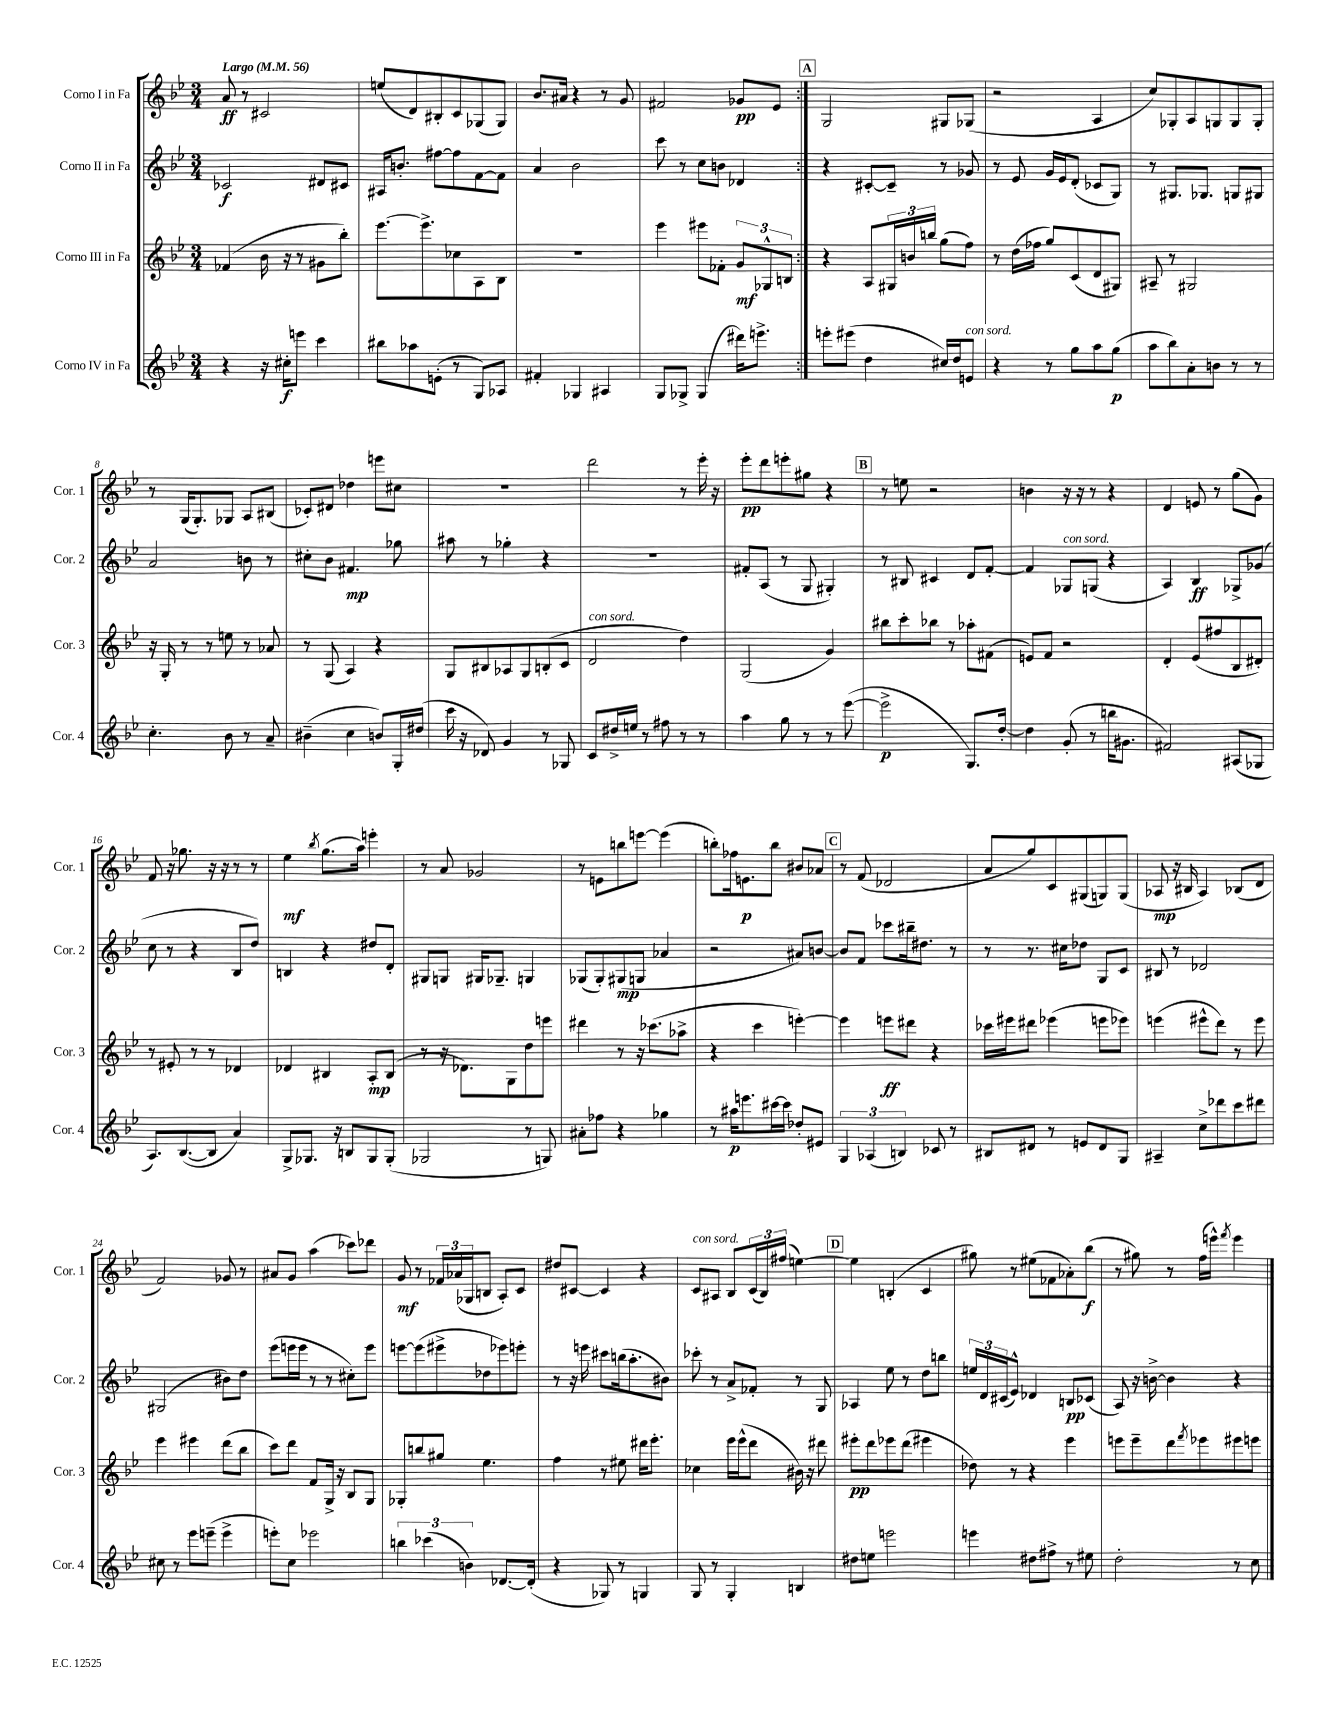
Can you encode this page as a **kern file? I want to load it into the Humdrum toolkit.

**kern	**kern	**kern	**kern
*staff4	*staff3	*staff2	*staff1
*clefG2	*clefG2	*clefG2	*clefG2
*k[b-e-]	*k[b-e-]	*k[b-e-]	*k[b-e-]
*M3/4	*M3/4	*M3/4	*M3/4
*MM56	*MM56	*MM56	*MM56
4r	(4f-/	2c-/	8a/
.	.	.	8r
16r	16b-\	.	2c#/
16cc#'\LK	16r	.	.
8eee\J	8r	.	.
4ccc\	8g#\L	8d#/L	.
.	8bb-'\J)	8c#/J	.
=	=	=	=
8bb#\L	[8.eee-\L	16A#/LK	(8ee/L
.	.	8.b'/J	.
8aa-\	.	.	8d/)
.	8.eee-^\]	.	.
(8e'\J	.	[8ff#\L	8B#'/
8r	8cc-\	8ff#\]	8c/
8G/L)	8A\	[8f\	(8G-/
8A-/J	8B-\J	8f\]J	8G-/J)
=	=	=	=
4f#'/	2.r	4a/	8.b-/L
.	.	.	16a#/Jk
4G-/	.	2b-\	4r
4A#/	.	.	8r
.	.	.	8g/
=	=	=	=
8G/L	4eee-\	8ccc\	2f#/
8G-^/J	.	8r	.
(4G-/	8eee#\L	8cc\L	.
.	8f-'\J	8b\J	.
16ddd#\LK)	12g/L	4d-/	8g-/L
8.eee^\J	.	.	.
.	12G-^^/	.	.
.	.	.	8e-/J
.	12B/J	.	.
=:|!	=:|!	=:|!	=:|!
8eee'\L	4r	4r	2G/
(8eee#\J	.	.	.
4dd\	8A/L	[8c#'/L	.
.	24G#/L	8c#~/]J	.
.	24b/	.	.
.	24bb/JJ	.	.
16cc#/LL)	(8gg\L	8r	8G#/L
16dd/J	.	.	.
8e/J	8ff\J)	8g-/	(8G-/J
=	=	=	=
4r	8r	8r	2r
.	(16dd\LL	8e-/	.
.	16ff-\JJ	.	.
8r	8gg/L)	16g/LL	.
.	.	16e-/J	.
8gg\L	(8c/	(8d'/J	.
8aa\	8d/	8c-/L	4A/
(8gg\J	8G#/J)	8G/J)	.
=	=	=	=
8aa\L	8A#~/	8r	8cc/L)
8bb-\)	8r	8.G#/L	8G-'/
8a'\	2G#/	.	8A/
.	.	8.G-/J	.
8b\J	.	.	8G/
8r	.	8G/L	8G/
8r	.	8G#/J	8G'/J
=	=	=	=
4.cc'\	16r	2a/	8r
.	16G'/	.	.
.	8r	.	(16G/LK
.	.	.	8.G'/)
.	8r	.	.
8b-\	8ee\	.	8G-/J
8r	8r	8b\	8A/L
8a~/	8a-/	8r	(8B#/J
=	=	=	=
(4b#~\	8r	8cc#'\L	8c-'/L)
.	(8G/	8b-\J	8d#/J
4cc\	4A/)	4.f#/	4dd-\
8b/L)	4r	.	8eee\L
16G'/L	.	8gg-\	8cc#\J
(16dd#/JJ	.	.	.
=	=	=	=
16ccc\	8G/L	8aa#\	2.r
16r	.	.	.
8d-/)	8B#/	8r	.
4g/	8A-/	4gg-'\	.
.	8G/	.	.
8r	(8B'/	4r	.
8G-/	8c/J	.	.
=	=	=	=
8c/L	2d/	2.r	2ddd\
16dd#^/L	.	.	.
16ee/JJ	.	.	.
8r	.	.	.
8ff#\	.	.	.
8r	4dd\)	.	8r
8r	.	.	16eee-'\
.	.	.	16r
=	=	=	=
4aa\	(2G/	8f#'/L	8eee-'\L
.	.	(8A/J	8ddd\
8gg\	.	8r	8eee'\
8r	.	8G/	8gg#\J
8r	4g/)	4G#'/)	4r
([8eee-\	.	.	.
=	=	=	=
2eee-^\]	8bb#\L	8r	8r
.	8ccc'\	8B#/	8ee\
.	8bb-\J	4c#/	2r
.	8r	.	.
8.G/L)	8aa-'\L	8d/L	.
.	(8f#\J	[8f'/J	.
[16dd'/Jk	.	.	.
=	=	=	=
4dd\]	8e/L)	4f/]	4b\
.	8f/J	.	.
(8g'/	2r	8G-/L	16r
.	.	.	16r
8r	.	(8G/J	8r
16bb\LK	.	4r	4r
8.g#\J	.	.	.
=	=	=	=
2f#/)	4d'/	4A/)	4d/
.	(8e-/L	4B-/	8e/
.	8ff#/	.	8r
(8A#/L	8B-/	8G-^/L	(8gg\L
8G-/J	8d#'/J)	(8g-/J	8g\J)
=	=	=	=
8.A/L)	8r	8cc\	8f/
.	8e#'/	8r	16r
([8.B-/	.	.	8.gg-\
.	8r	4r	.
8B-/]J	8r	.	16r
.	.	.	16r
4a/)	4d-/	8B-/L	8r
.	.	8dd/J)	8r
=	=	=	=
8G^/L	4d-/	4B/	4ee-\
8.G-/J	.	.	.
.	.	.	8qbb-/
.	4B#/	4r	(8.gg\L
16r	.	.	.
8B/L	.	.	.
.	.	.	16aa\Jk)
8G-/	8A'/L	8dd#/L	4eee'\
(8G-'/J	(8B#/J	8d'/J	.
=	=	=	=
2G-/	8r	8G#/L	8r
.	16r	8G/J	8a/
.	8.d-\L)	.	.
.	.	16G#/LK	2g-/
.	.	8.G-~/J	.
.	8G\	.	.
8r	8dd\	4G/	.
8G/)	8eee\J	.	.
=	=	=	=
8a#'\L	4ddd#\	(8G-/L	8r
8ff-\J	.	8G-'/)	8e\L
4r	8r	(8G#/	8bb\
.	16r	8G/J	[8eee\J
.	(8.ccc-\L	.	.
4gg-\	.	4a-/	(4eee\]
.	8aa-^\J	.	.
=	=	=	=
8r	4r	2r	8bb'\L)
16aa#\LK	.	.	16ff-\k
8.eee\	.	.	8.e\
.	4ccc\	.	.
[16ccc#\L	.	.	8bb\J
16ccc#\]JJ	.	.	.
8dd-'/L	[4eee'\)	8a#/L)	8b#/L
8e#/J	.	[8b/J	8a-/J
=	=	=	=
6G/	4eee\]	8b/]L	8r
.	.	8f/J	(8f/
(6A-/	.	.	.
.	8eee\L	8ccc-\L	2d-/
6B/)	.	.	.
.	8ddd#\J	16bb#~\k	.
.	.	8.dd#\J	.
8c-/	4r	.	.
8r	.	8r	.
=	=	=	=
8B#/L	16ccc-\LL	8r	8a/L
.	16eee#\J	.	.
8d#/J	8ddd#\J	8.r	8gg/)
8r	(4eee-\	.	8c/
.	.	16cc#\LK	.
8e/L	.	8dd-\J	(8G#/
8d#/	8eee\L	8G/L	8G/)
8G/J	8eee-\J)	8c/J	(8G/J
=	=	=	=
4A#~/	(4eee\	8B#/	8A-/
.	.	8r	16r
.	.	.	16B#/
8cc^\L	8eee#^^\L	2d-/	4A-/)
8ddd-\	8ddd\J)	.	.
8ccc\	8r	.	(8B-/L
8ddd#\J	8eee#\	.	8d/J
=	=	=	=
8cc#\	4eee-\	(2G#/	2f/)
8r	.	.	.
8eee-\L	4eee#\	.	.
(8eee~\J	.	.	.
4eee^\	(8ddd\L	8b#\L)	8g-/
.	8bb-\J	8dd\J	8r
=	=	=	=
8eee'\L)	8ccc\L)	(8eee-\L	8a#/L
8cc\J	8ddd\J	16eee\L	8g/J
.	.	16eee\JJ	.
2eee-\	8f/L	8r	(4aa\
.	16G^/Jk	8r	.
.	16r	.	.
.	8B-/L	8cc#'\L)	8ccc-\L)
.	8G/J	8eee\J	8ddd-\J
=	=	=	=
6bb\	8G-'/L	[8eee\L	8g/
.	8bb/	(8eee\]	8r
(6ccc-\	.	.	.
.	8gg#/J	8eee#^\	24f-/LL
.	.	.	(24a-/
6b\)	.	.	24G-/J
.	4.ee-\	8dd-\	8B/J
[8.d-/L	.	8eee-\)	8A'/L)
.	.	8eee'\J	8c/J
(16d-'/]Jk	.	.	.
=	=	=	=
4r	4ff\	8r	8dd#/L
.	.	16r	[8c#/J
.	.	16eee\	.
8G-/)	8r	8ccc#\L	4c#/]
8r	8ee#\	(16bb\k	.
.	.	8.aa'\	.
4G/	16ddd#\LK	.	4r
.	8.eee-'\J	.	.
.	.	8b#\J)	.
=	=	=	=
8G/	4cc-\	8ccc-'\	8c/L
8r	.	8r	8A#/J
4G'/	16eee-\LL	8a^/L	8B-/L
.	(16eee-^^\J	.	.
.	8ddd\J	8f-'/J	(24c/L
.	.	.	24B-/)
.	.	.	(24ff#/JJ
4B/	16b#\)	8r	[4ee\)
.	16r	.	.
.	8ddd#\	8G/	.
=	=	=	=
8dd#\L	8eee#'\L	4A-/	4ee\]
8ee\J	8ddd\	.	.
2eee\	8eee-\	8ee-\	(4B'/
.	(8ddd\J	8r	.
.	4eee#\	8dd\L	4c/
.	.	8bb\J	.
=	=	=	=
4eee\	8dd-\)	24ee/LL	8gg#\)
.	.	24d/	.
.	.	(24c#/J	.
.	8r	8e-^^/J)	8r
8dd#\L	4r	4d-/	(8ee#\L
8ff#^\J	.	.	8f-\
8r	4eee-\	8B/L	8a-'\)
8ee#\	.	(8c-/J	(8bb-\J
=	=	=	=
2dd'\	8eee\L	8A/)	8r
.	8eee~\	16r	8gg#\)
.	.	[16b^\	.
.	8ddd\	4b\]	8r
.	8qfff/	.	.
.	8eee-\	.	(16ff\LL
.	.	.	16eee^^\JJ)
.	.	.	8qfff/
8r	8eee#\	4r	4eee\
8cc\	8eee\J	.	.
==	==	==	==
*-	*-	*-	*-
